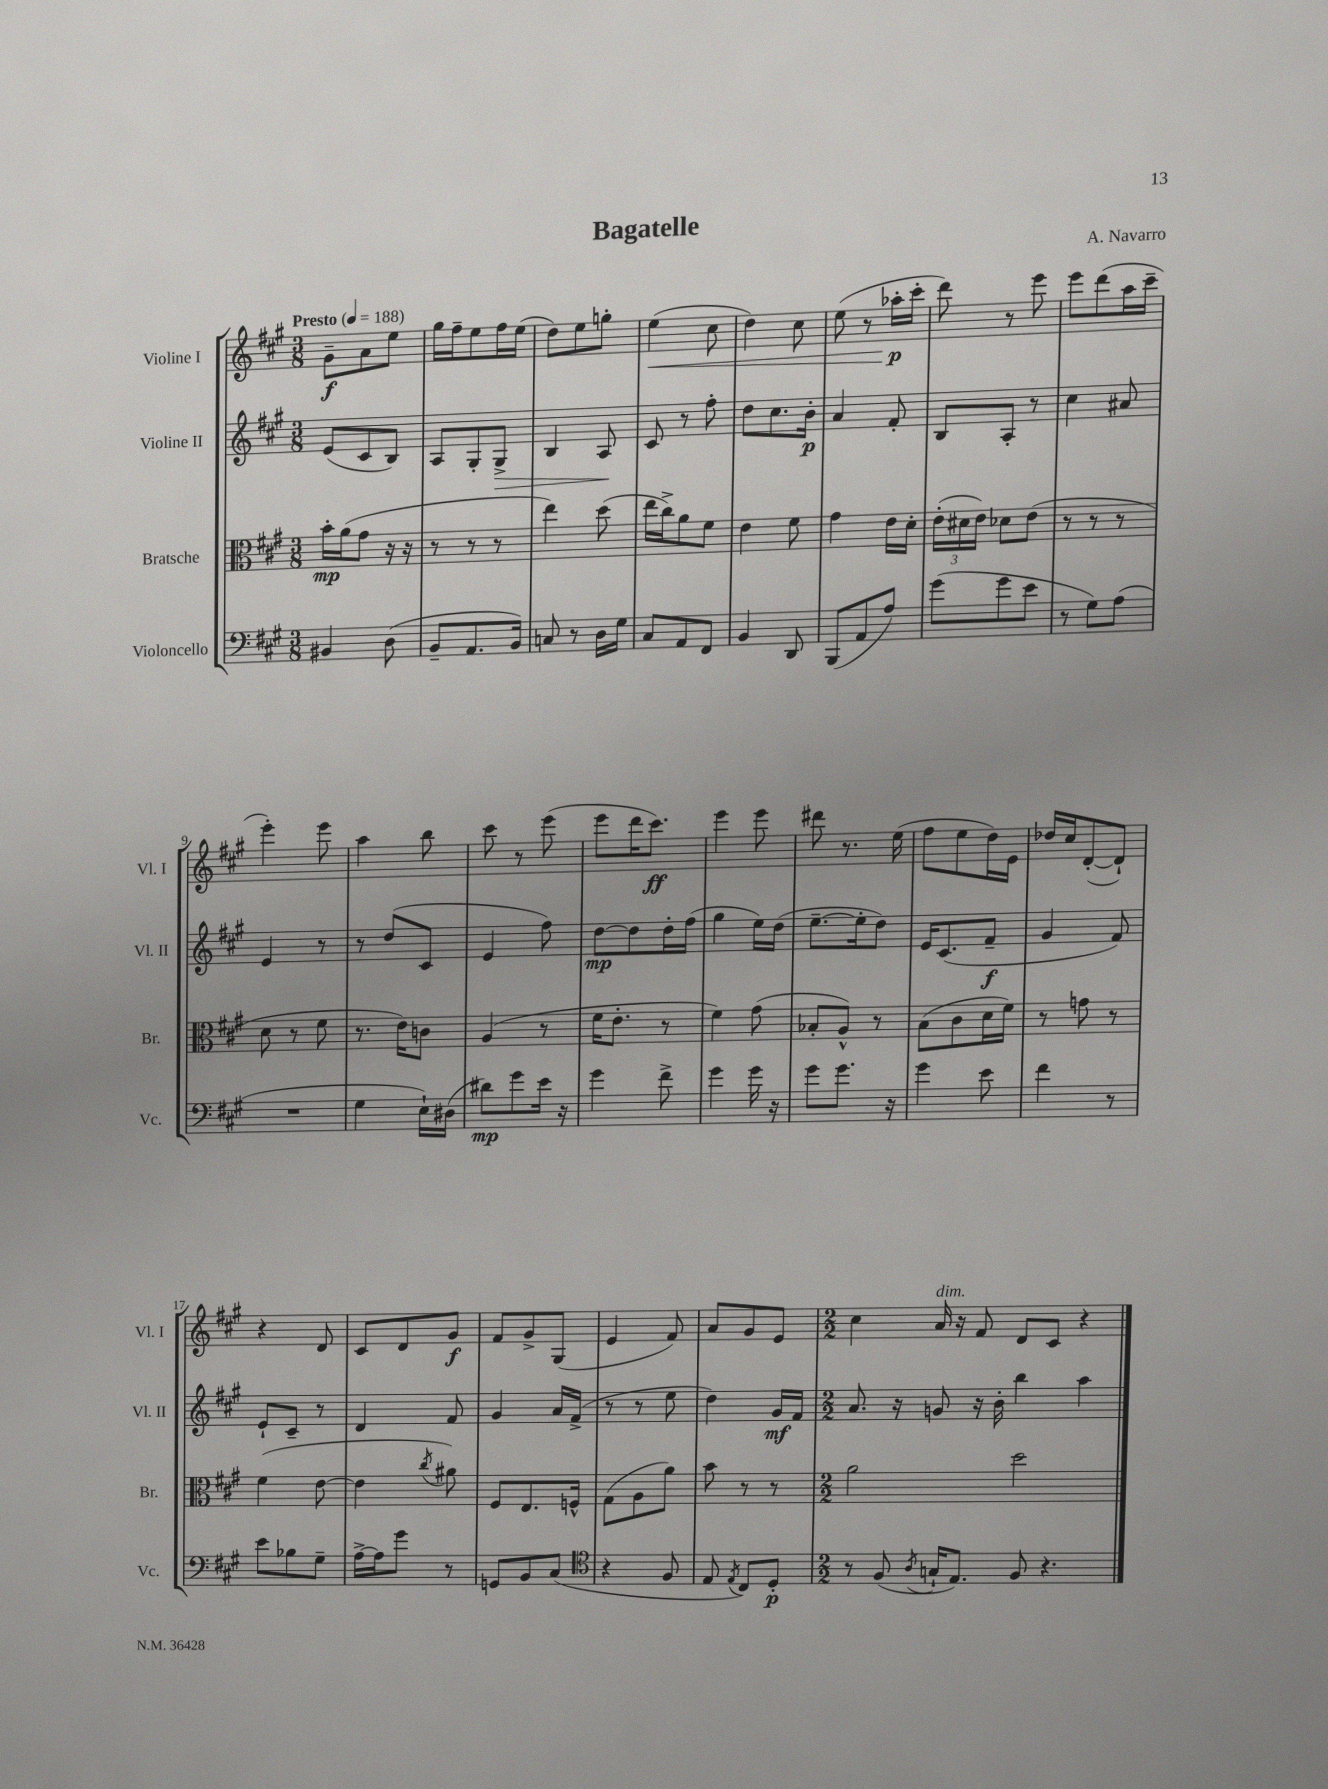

**kern	**kern	**kern	**kern
*staff4	*staff3	*staff2	*staff1
*clefF4	*clefC3	*clefG2	*clefG2
*k[f#c#g#]	*k[f#c#g#]	*k[f#c#g#]	*k[f#c#g#]
*M3/8	*M3/8	*M3/8	*M3/8
*MM188	*MM188	*MM188	*MM188
4BB#/	16b'\LL	(8e/L	8g#~\L
.	(16a\J	.	.
.	8g#\J	8c#/	8a\
(8D\	16r	8B/J)	8ee\J
.	16r	.	.
=	=	=	=
8BB~/L	8r	8A/L	16gg#\LL
.	.	.	16ff#~\J
8.AA/	8r	8G#'/	8ee\
.	8r	8G#^/J	16ff#\L
16BB/Jk)	.	.	(16ee\JJ
=	=	=	=
8C/	4ee\)	4B/	8dd\L)
8r	.	.	8ee\
16D\LL	(8dd\	8A/	8gg'\J
16G#\JJ	.	.	.
=	=	=	=
8C#/L	16ee\LL	8c#/	(4ee\
.	16cc#^\J)	.	.
8AA/	8a\	8r	.
8FF#/J	8f#\J	8ff#'\	8cc#\
=	=	=	=
4BB/	4e\	8dd\L	4dd\)
.	.	8.cc#\	.
8DD/	8f#\	.	8cc#\
.	.	16b'\Jk	.
=	=	=	=
(8BBB/L	4g#\	4a/	(8ee\
8AA/	.	.	8r
8A/J)	16e\LL	8f#'/	16aa-'\LL
.	16d'\JJ	.	16ccc#'\JJ
=	=	=	=
(8g#\L	(24e'\LL	8B/L	8ddd\)
.	24d#\	.	.
.	24e\JJ)	.	.
8g#\	8d-\L	8A'/J	8r
8e\J	(8e\J	8r	8eee\
=	=	=	=
8r	8r	4cc#\	8eee\L
8G#\L)	8r	.	(8ddd\
(8A\J	8r	8a#/	16aa\L
.	.	.	16ccc#~\JJ
=	=	=	=
4.r	8d\	4e/	4eee'\)
.	8r	.	.
.	8f#\	8r	8eee\
=	=	=	=
4G#\	8.r	8r	4aa\
.	.	(8dd/L	.
.	16e\LK)	.	.
16E`\LL)	8c\J	8c#/J	8bb\
(16D#\JJ	.	.	.
=	=	=	=
8d#\L)	(4A/	4e/	8ccc#\
8g#\	.	.	8r
16e\Jk	8r	8ff#\)	(8eee\
16r	.	.	.
=	=	=	=
4g#\	16f#\LK	[8dd\L	8eee\L
.	8.e'\J	.	.
.	.	8dd\]	16ddd\K
.	.	.	8.ccc#\J)
8f#^\	8r	16dd'\L	.
.	.	(16ff#\JJ	.
=	=	=	=
4g#\	4f#\)	4gg#\	4eee\
16g#\	(8g#\	16ee\LL)	8eee\
16r	.	(16dd\JJ	.
=	=	=	=
8g#\L	8B-'/L	[8.ee~\L	8ddd#\
8.g#\J	8A^^/J)	.	8.r
.	.	16ee'\]k	.
.	8r	8dd\J)	.
16r	.	.	(16ee\
=	=	=	=
4g#\	(8B\L	16e/LK	8ff#\L
.	.	(8.c#/	.
.	8c#\	.	8ee\
8e\	16d\L	8f#~/J	16dd\L)
.	16f#\JJ)	.	16e\JJ
=	=	=	=
4f#\	8r	4g#/	16dd-/LL
.	.	.	16cc#/J
.	8g\	.	([8d'/
8r	8r	8f#/)	8d`/]J)
=	=	=	=
8e\L	(4f#\	8e`/L	4r
8B-\	.	8c#~/J	.
8G#~\J	[8e\	8r	8d/
=	=	=	=
[16A^\LL	4e\]	4d/	8c#/L
16A\]J	.	.	.
8g#\J	.	.	8d/
.	8qcc#/	.	.
8r	8a#\)	8f#/	8g#/J
=	=	=	=
8GG/L	8F#/L	4g#/	8f#/L
8BB/	8.E/	.	8g#^/
(8C#/J	.	16a/LL	(8G#/J
.	16F^^/Jk	(16f#^/JJ	.
=	=	=	=
*clefC4	*	*	*
4r	(8G#\L	8r	4e/
.	8A\	8r	.
8F#/	8a\J)	8ee\	8f#/)
=	=	=	=
8E/	8b\	4dd\)	8a/L
8qE/	.	.	.
8C#/L)	8r	.	8g#/
8D'/J	8r	16g#/LL	8e/J
.	.	16f#/JJ	.
=	=	=	=
*M2/2	*M2/2	*M2/2	*M2/2
8r	2a\	8.a/	4cc#\
(8F#/	.	.	.
.	.	16r	.
8qA/	.	.	.
16G`/LK	.	8g/	16a/
8.E/J)	.	.	16r
.	.	16r	8f#/
.	.	16b'\	.
8F#/	2dd\	4bb\	8d/L
4.r	.	.	8c#/J
.	.	4aa\	4r
==	==	==	==
*-	*-	*-	*-
